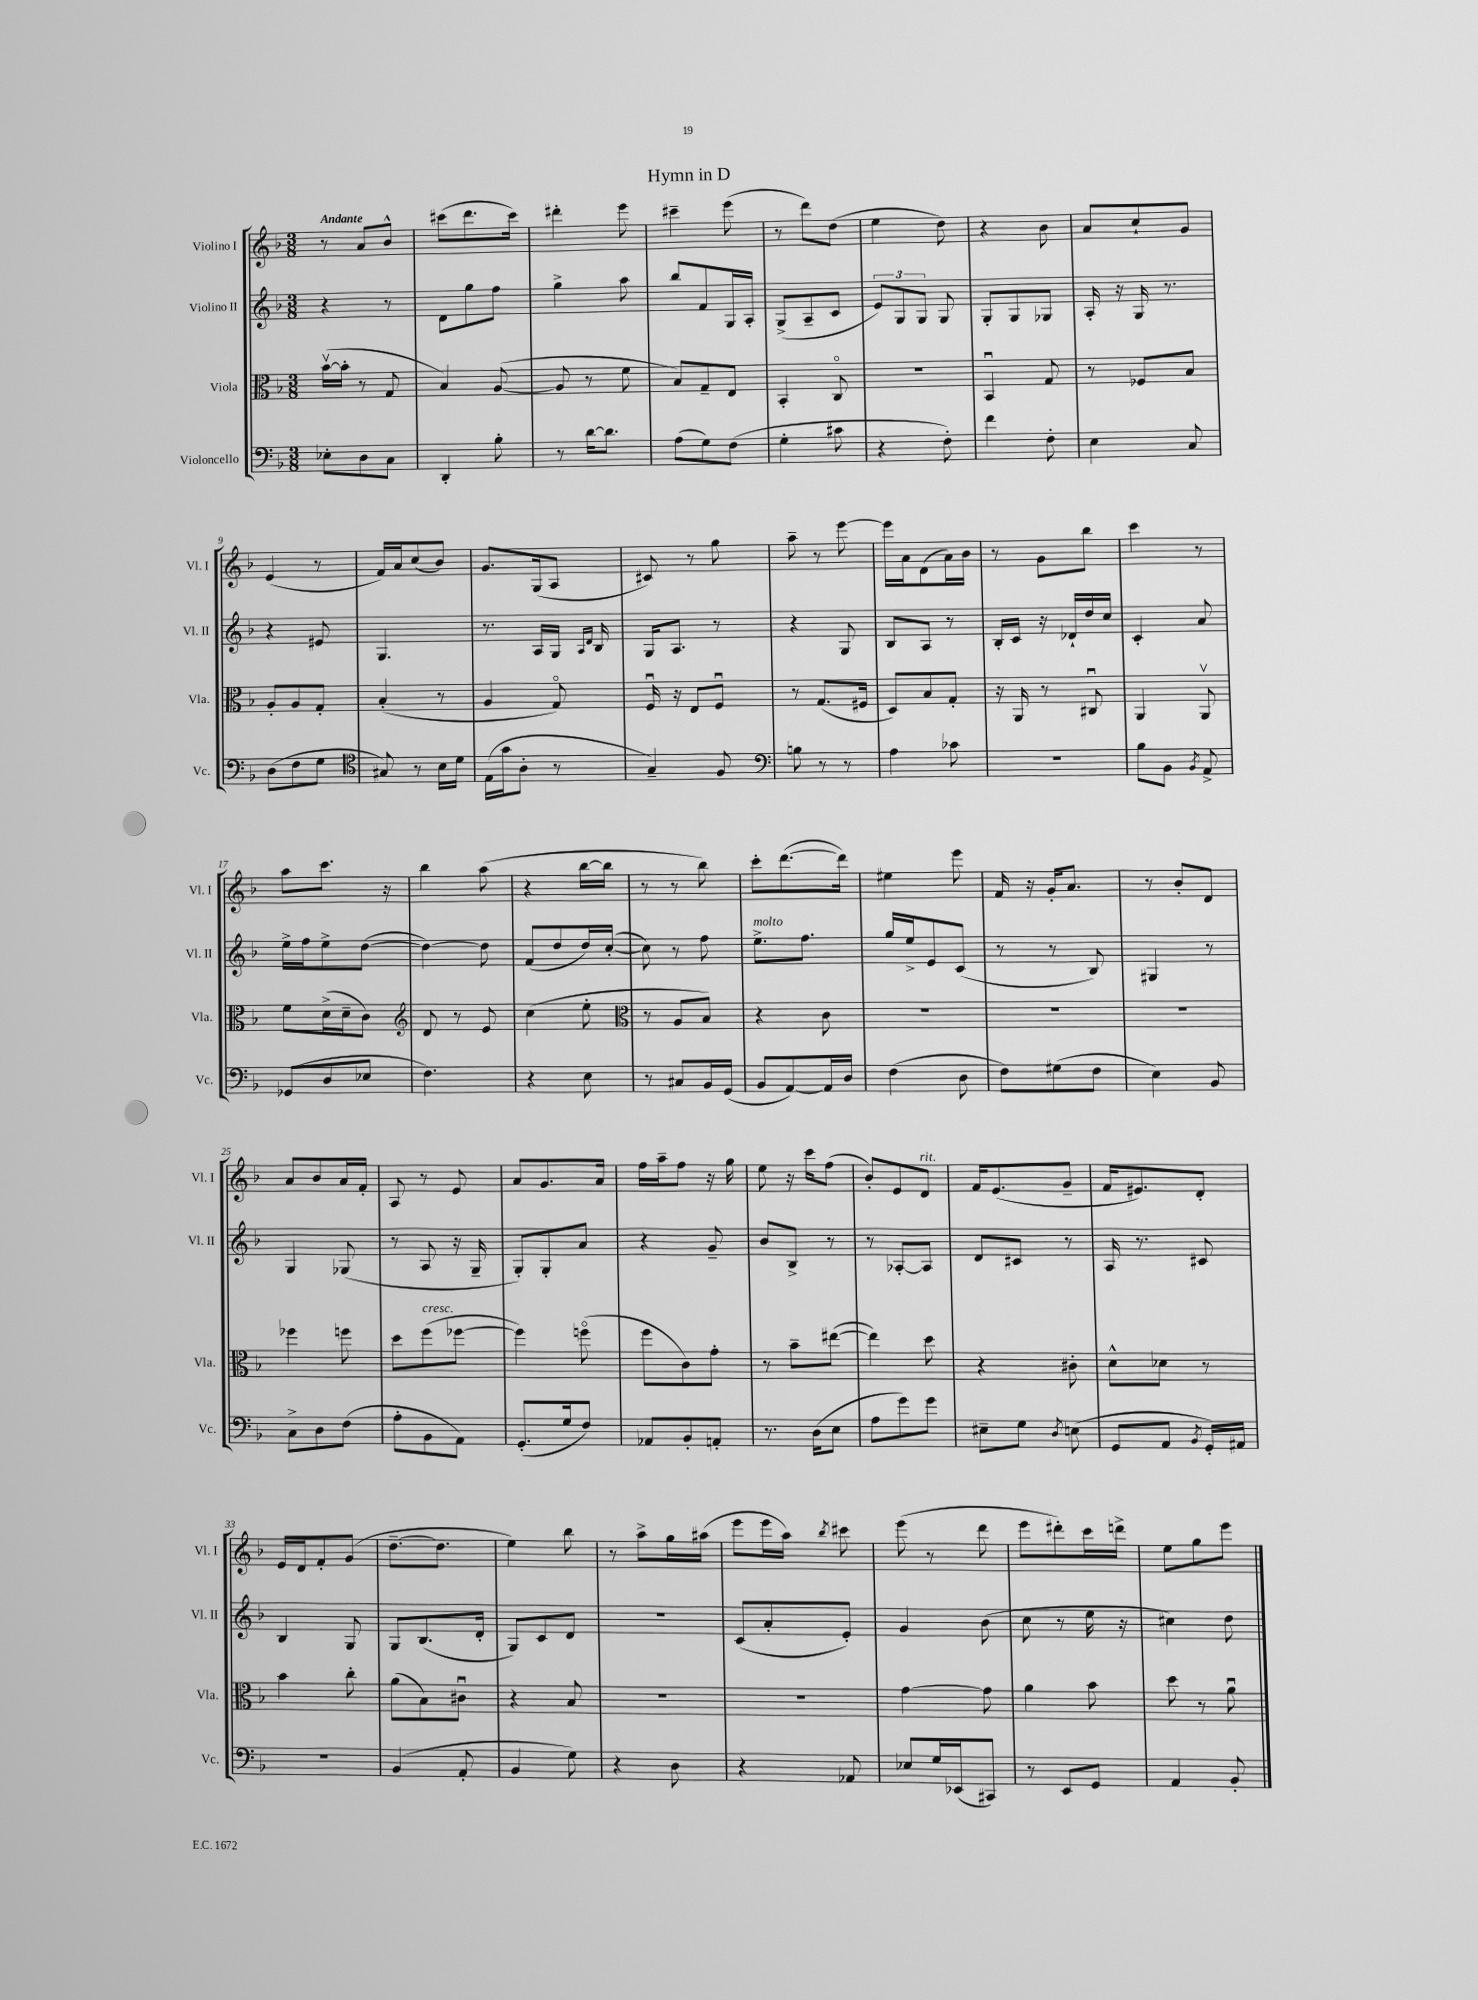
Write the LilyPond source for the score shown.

\header { title = "Hymn in D" }
<<
\new StaffGroup <<
\new Staff = "s0" \with { instrumentName = "Violino I" shortInstrumentName = "Vl. I" } {
    \clef treble \key f \major \numericTimeSignature \time 3/8 \tempo "Andante"
    \autoBeamOff r8 a'8[ bes'8]-^ |
    cis'''8[( d'''8. cis'''16]) |
    dis'''4-. e'''8 |
    cis'''4-- e'''8( |
    r8 d'''8[) d''8]( |
    e''4 d''8) |
    r4 bes'8 |
    a'8[ c''8-! g'8] |
    e'4( r8 |
    f'16[) a'16 c''8( bes'8]) |
    g'8.[ g16( a8] |
    cis'8) r8 g''8 |
    a''8-- r8 e'''8~ |
    e'''16[ a'16 d'8( a'16) bes'16] |
    r8 g'8[ bes''8] |
    c'''4 r8 |
    a''8[ c'''8.] r16 |
    bes''4 a''8( |
    r4 bes''16[~ bes''16] |
    r8 r8 bes''8) |
    c'''8[-. d'''8.~( d'''16]) |
    eis''4 e'''8 |
    f'16 r16 g'16[-. a'8.] |
    r8 bes'8[-. d'8] |
    a'8[ bes'8 a'16 f'16]-. |
    a8 r8 e'8 |
    a'8[ g'8. a'16] |
    f''16[ a''16-- f''8] r16 g''16 |
    e''8 r16 c'''16[ f''8]( |
    bes'8[-.) e'8 d'8]^\markup { \italic "rit." } |
    f'16[ e'8.( g'8]-- |
    f'16[ eis'8.) d'8]-. |
    e'16[ d'16 f'8-. g'8]( |
    d''8.[~-- d''8.] |
    e''4) bes''8 |
    r8 a''8[-> g''16 ais''16]( |
    e'''8[ e'''16 a''16]) \acciaccatura { bes''8 } cis'''8 |
    e'''8( r8 d'''8 |
    e'''8[ dis'''8-.) c'''16 d'''16]-> |
    e''8[ g''8 e'''8] \bar "|." |
}
\new Staff = "s1" \with { instrumentName = "Violino II" shortInstrumentName = "Vl. II" } {
    \clef treble \key f \major \numericTimeSignature \time 3/8
    \autoBeamOff r4 r8 |
    d'8[ g''8 f''8] |
    g''4-> a''8 |
    bes''8[ f'8 g16 a16]-. |
    g8[->( a8-- c'8] |
    \tuplet 3/2 { e'8[) g8 g8] } g8 |
    g8[-. g8 ges8] |
    a16-. r16 g16 r8. |
    r4 eis'8 |
    g4. |
    r8. a16[ g16] \grace { a16[ d'16] } bes16 |
    g16[ a8.] r8 |
    r4 g8 |
    bes8[ a8] r8 |
    bes16[-. c'16] r16 des'16[-! d''16 c''16] |
    c'4-. a'8 |
    e''16[-> f''16 e''8-> d''8]~( |
    d''4~) d''8 |
    f'8[( d''8 d''16) c''16]~-.( |
    c''8) r8 f''8 |
    e''8.[->^\markup { \italic "molto" } f''8.] |
    g''16[ e''16-> e'8 c'8]( |
    r8 r8 bes8) |
    gis4 r8 |
    g4 ges8( |
    r8 a8 r16 g16-- |
    g8[-.) g8-. a'8] |
    r4 g'8-- |
    bes'8[ bes8]-> r8 |
    r8 aes8[~-. aes8] |
    d'8[ cis'8] r8 |
    a16 r8. cis'8 |
    bes4 g8 |
    g8[ bes8.( d'16]-. |
    g8[) c'8 d'8] |
    r4. |
    c'8[( a'8-. e'8]-.) |
    g'4 bes'8( |
    c''8 r8 e''16 r16 |
    cis''4) d''8 \bar "|." |
}
\new Staff = "s2" \with { instrumentName = "Viola" shortInstrumentName = "Vla." } {
    \clef alto \key f \major \numericTimeSignature \time 3/8
    \autoBeamOff bes'16[~\upbow( bes'16]-. r8 g8 |
    bes4) a8~( |
    a8 r8 f'8 |
    bes8[) g8-- e8] |
    bes,4-. c8\flageolet |
    R4. |
    bes,4\downbow g8 |
    r8 fes8[ bes8] |
    a8[-. a8 g8]-. |
    bes4-.( r8 |
    a4 g8\flageolet) |
    f16\downbow r16 e8[ f8]\downbow |
    r8 g8.[( fis16] |
    d8[) bes8 g8]-. |
    r16 a,16 r8 cis8\downbow |
    a,4 a,8\upbow |
    f'8[ d'16->( d'16-- c'8]) |
    \clef treble d'8 r8 e'8 |
    c''4( e''8-. |
    \clef alto r8 a8[ bes8]) |
    r4 c'8 |
    R4. |
    R4. |
    R4. |
    fes''4 f''8 |
    d''8[ f''8^\markup { \italic "cresc." }( fes''8]~ |
    fes''4) f''8\flageolet( |
    f''8[ c'8) g'8]-. |
    r8 bes'8[-- eis''8]~( |
    eis''4) d''8 |
    r4 cis'8-. |
    d'8[-^ des'8] r8 |
    bes'4 c''8-. |
    a'8[( bes8) cis'8]\downbow |
    r4 bes8 |
    R4. |
    R4. |
    g'4~ g'8 |
    a'4 bes'8 |
    d''8 r8 a'8\downbow \bar "|." |
}
\new Staff = "s3" \with { instrumentName = "Violoncello" shortInstrumentName = "Vc." } {
    \clef bass \key f \major \numericTimeSignature \time 3/8
    \autoBeamOff ees8[-. d8 c8] |
    d,4-. bes8-. |
    r8 d'16[~ d'8.] |
    a8[( g8) f8]( |
    g4-. cis'8 |
    r4 f8-.) |
    f'4 f8-. |
    e4 c8 |
    d8[( f8 g8] |
    \clef tenor gis8) r8 bes16[ d'16] |
    e16[( g'16 a8]-. r8 |
    g4--) f8 |
    \clef bass b8 r8 r8 |
    a4 ces'8 |
    R4. |
    bes8[ bes,8] \acciaccatura { bes,8 } a,8-> |
    ges,8[( d8 ees8] |
    f4.) |
    r4 e8 |
    r8 cis8[ bes,16 g,16]( |
    bes,8[ a,8~) a,16 d16] |
    f4( d8 |
    f8[) gis8( f8] |
    e4) bes,8 |
    c8[-> d8 f8]( |
    a8[-. bes,8 a,8]) |
    g,8.[-.( g16 f8]) |
    aes,8[ bes,8-. a,8]-. |
    r8. d16[( e8] |
    a8[ g'8) g'8] |
    eis8[-- g8] \acciaccatura { d8 } e8( |
    g,8[ a,8] \acciaccatura { bes,8 } g,16[-.) ais,16] |
    r4. |
    bes,4( a,8-. |
    bes,4 g8) |
    r4 d8 |
    r4 aes,8 |
    ees8[ g16 ees,16( cis,8]) |
    r8 e,8[ g,8] |
    a,4 bes,8-. \bar "|." |
}
>>
>>
